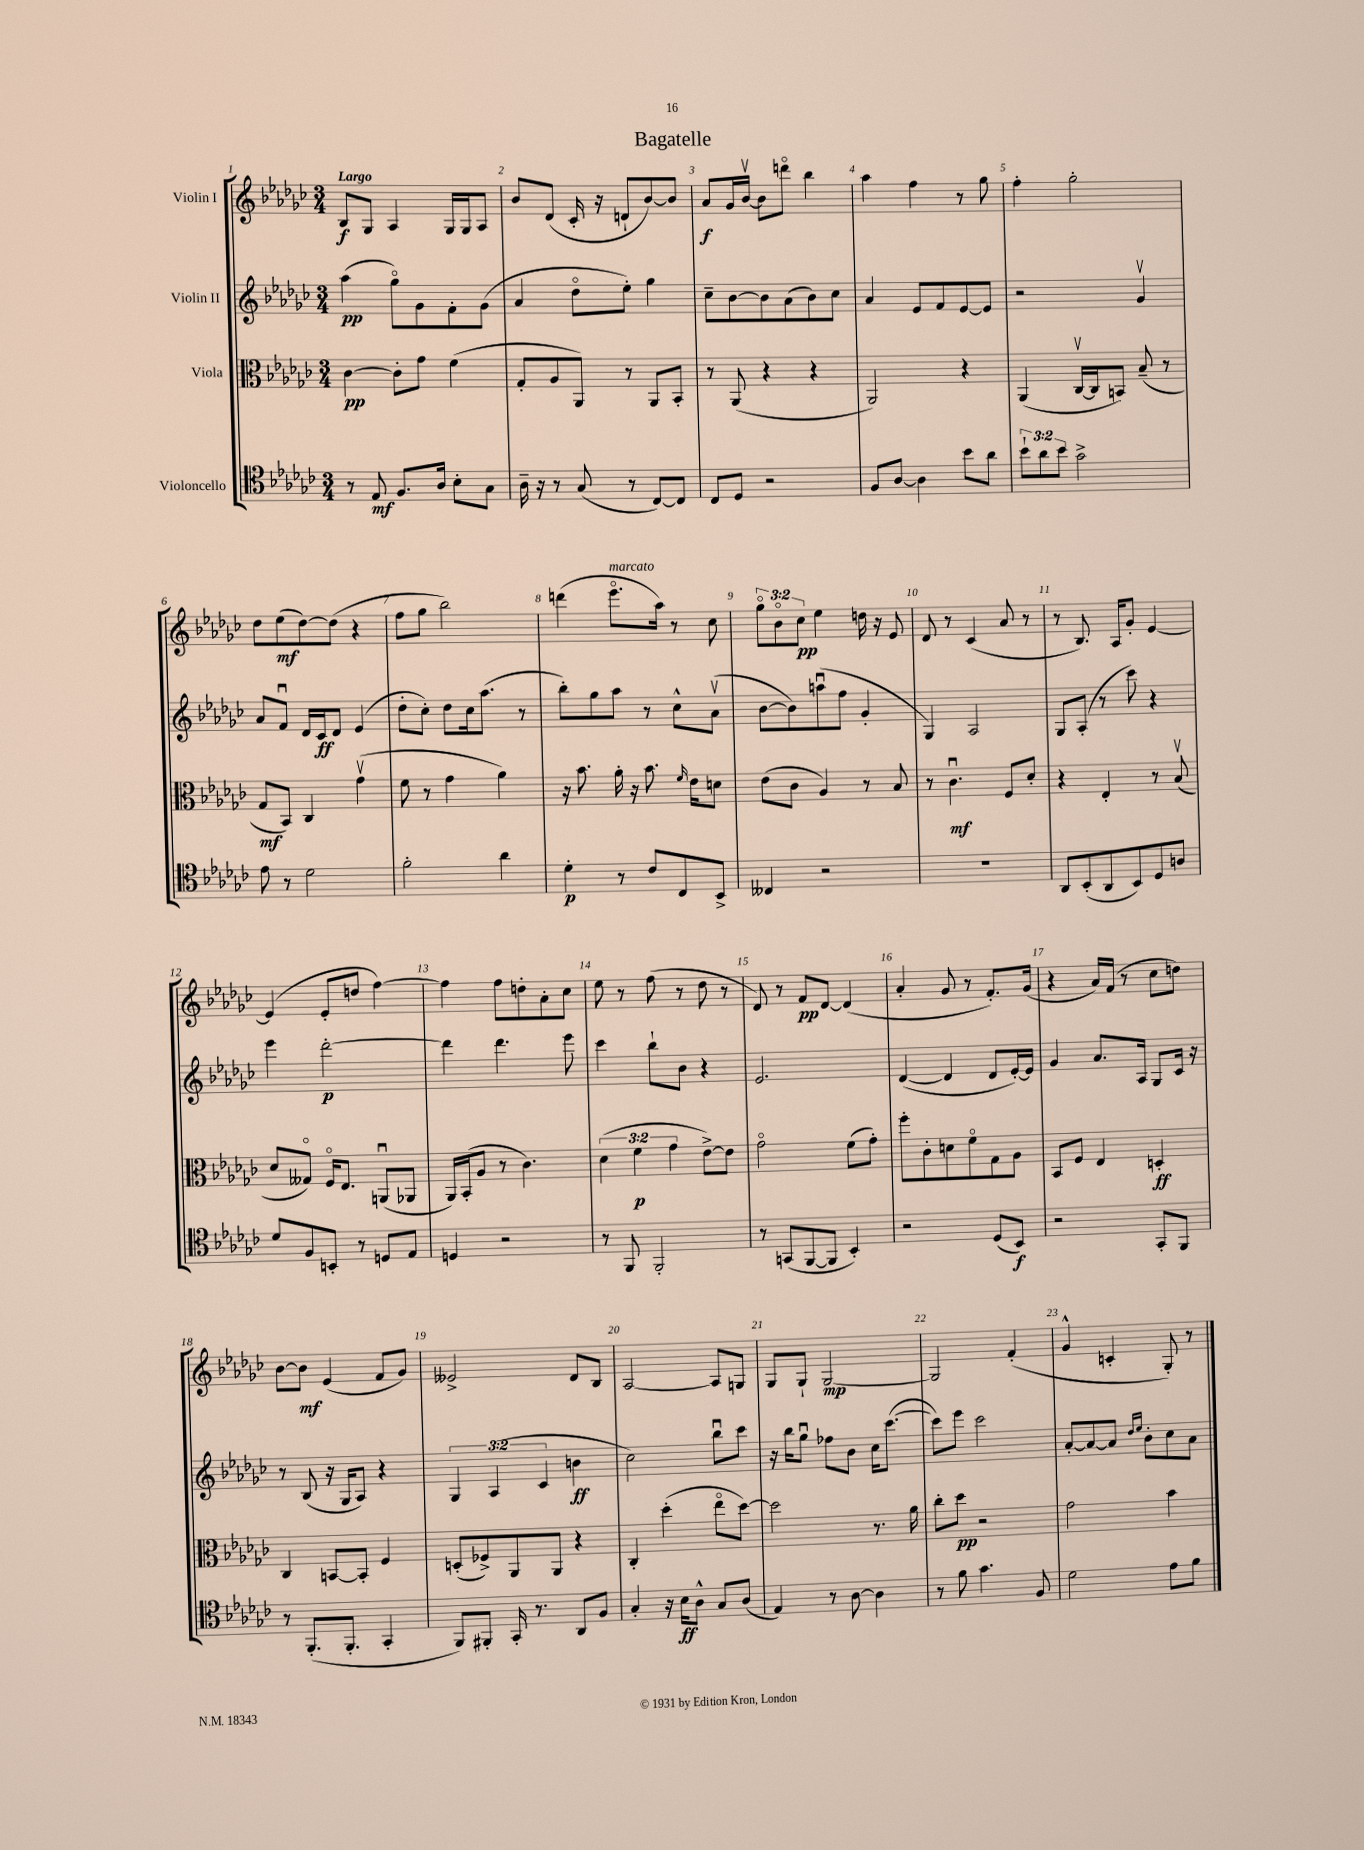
\header { title = "Bagatelle" }
<<
\new StaffGroup <<
\new Staff = "s0" \with { instrumentName = "Violin I" } {
    \clef treble \key ges \major \numericTimeSignature \time 3/4 \override Staff.TupletNumber.text = #tuplet-number::calc-fraction-text \tempo "Largo"
    bes8\f ges8 aes4 ges16 ges16 aes8 |
    bes'8 des'8( ces'16-. r16 d'8-! bes'8~) bes'8 |
    aes'8\f ges'16 bes'16~\upbow bes'8 d'''8\flageolet bes''4 |
    aes''4 f''4 r8 ges''8 |
    f''4-. ges''2-. |
    des''8 ees''8\mf( des''8~) des''8( r4 |
    f''8 ges''8 bes''2) |
    d'''4( ees'''8.\flageolet^\markup { \italic "marcato" } aes''16) r8 ces''8 |
    \tuplet 3/2 { ges''8\flageolet bes'8\flageolet ces''8\pp } ees''4 d''16 r16 ees'8 |
    des'8 r8 ces'4( aes'8 r8 |
    r8 bes8.) aes16 ges'8-. ees'4~ |
    ees'4( ees'8-. d''8 f''4~) |
    f''4 f''8 d''8-. aes'8-. ces''8 |
    ees''8 r8 f''8( r8 des''8 r8 |
    des'8) r8 f'8\pp des'8~ des'4( |
    aes'4-. ges'8 r8 f'8.-.) ges'16( |
    r4 aes'16) f'16( r8 ces''8 d''8) |
    bes'8~ bes'8\mf ees'4( f'8 ges'8) |
    eeses'2-> des'8 bes8 |
    aes2~ aes8 g8 |
    ges8 ges8-! ges2~\mp |
    ges2 f'4-.( |
    ges'4-^ c'4-. ges8-.) r8 \bar "|." |
}
\new Staff = "s1" \with { instrumentName = "Violin II" } {
    \clef treble \key ges \major \numericTimeSignature \time 3/4 \override Staff.TupletNumber.text = #tuplet-number::calc-fraction-text
    aes''4\pp( ges''8\flageolet) ges'8 f'8-. ges'8( |
    aes'4 des''8\flageolet ees''8-.) ges''4 |
    ces''8-- bes'8~ bes'8 aes'8( bes'8) ces''8 |
    aes'4 ees'8 f'8 ees'8~ ees'8 |
    r2 ges'4\upbow |
    aes'8 f'8\downbow des'16 ces'16\ff des'8 ees'4( |
    des''8-. ces''8-.) des''8 ces''16 aes''8.( r8 |
    bes''8-.) ges''8 aes''8 r8 ces''8-^ aes'8\upbow( |
    bes'8~ bes'8) a''8\downbow( f''8 ges'4-. |
    ges4) aes2 |
    ges8 aes8-.( r8 ces'''8) r4 |
    ees'''4 des'''2~-.\p |
    des'''4 des'''4. ees'''8 |
    ces'''4 bes''8-! bes'8 r4 |
    ees'2. |
    des'4~( des'4 des'8 ees'16~-.) ees'16 |
    ges'4 aes'8. aes16 ges8 ces'16 r16 |
    r8 bes8( r16 ges16 aes8) r4 |
    \tuplet 3/2 { ges4 aes4( ces'4 } b'4\ff |
    ces''2) bes''8\downbow ces'''8 |
    r16 bes''16 ges''8\downbow fes''8 bes'8 ces''16 ces'''8.~( |
    ces'''8) ees'''8 ces'''2 |
    aes'8~-. aes'8~ aes'8 \grace { des''16 ees''16 } bes'8-. ces''8 aes'8 \bar "|." |
}
\new Staff = "s2" \with { instrumentName = "Viola" } {
    \clef alto \key ges \major \numericTimeSignature \time 3/4 \override Staff.TupletNumber.text = #tuplet-number::calc-fraction-text
    ces'4~\pp ces'8-. ges'8 f'4( |
    ges8-. aes8 aes,8) r8 aes,8 bes,8-. |
    r8 aes,8( r4 r4 |
    aes,2) r4 |
    aes,4( ces16~\upbow ces16 b,8) bes8--( r8 |
    ges8\mf bes,8) ces4 ges'4\upbow( |
    f'8 r8 ges'4 aes'4) |
    r16 bes'8. aes'16-. r16 bes'8. \grace { f'16 } ees'16 d'8 |
    ees'8( ces'8 aes4) r8 bes8 |
    r8 ces'4.\downbow\mf f8 des'8-. |
    r4 ees4-. r8 bes8\upbow( |
    des'8 geses8\flageolet) f16\flageolet ees8. a,8\downbow( aes,8 |
    aes,16) bes,16-.( aes8 r8 ces'4.) |
    \tuplet 3/2 { des'4( f'4\p ges'4 } ees'8~->) ees'8 |
    ges'2\flageolet f'8( ges'8-.) |
    f''8-. ces'8-. d'8 f'8\flageolet ges8 aes8 |
    bes,8 f8 ees4 d4-.\ff |
    ces4 b,8~ b,8-. f4 |
    d8-.( fes8->) aes,8 aes,8 r4 |
    ces4-. des''4-.( ees''8\flageolet des''8~) |
    des''2 r8. aes'16 |
    ces''8-. des''8\pp r2 |
    ges'2 bes'4 \bar "|." |
}
\new Staff = "s3" \with { instrumentName = "Violoncello" } {
    \clef tenor \key ges \major \numericTimeSignature \time 3/4 \override Staff.TupletNumber.text = #tuplet-number::calc-fraction-text
    r8 ees8\mf f8. aes16 bes8-. ges8 |
    aes16-- r16 r8 ges8( r8 ces8~) ces8 |
    ces8 des8 r2 |
    f8 aes8~ aes4 bes'8 aes'8 |
    \tuplet 3/2 { bes'8-! aes'8 bes'8 } ges'2-> |
    ees'8 r8 des'2 |
    f'2-. aes'4 |
    des'4-.\p r8 ces'8 ces8 bes,8-> |
    ceses4 r2 |
    R2. |
    aes,8 bes,8-.( aes,8 bes,8) des8 a8 |
    des'8 f8 b,8-. r8 d8 ees8 |
    d4 r2 |
    r8 f,8 f,2-. |
    r8 g,8( f,8~ f,8 bes,4-.) |
    r2 des8( bes,8\f) |
    r2 ges,8-. f,8 |
    r8 f,8.-.( f,8.-. ges,4-. |
    f,8) fis,8-. ges,16-. r8. aes,8 f8 |
    ges4-. r16 bes16\ff aes8-^ ges8 aes8( |
    ees4) r8 aes8~ aes4 |
    r8 f'8 ges'4. f8 |
    des'2 ees'8 f'8 \bar "|." |
}
>>
>>
\layout { \context { \Score \override BarNumber.break-visibility = ##(#f #t #t) barNumberVisibility = #all-bar-numbers-visible } }
